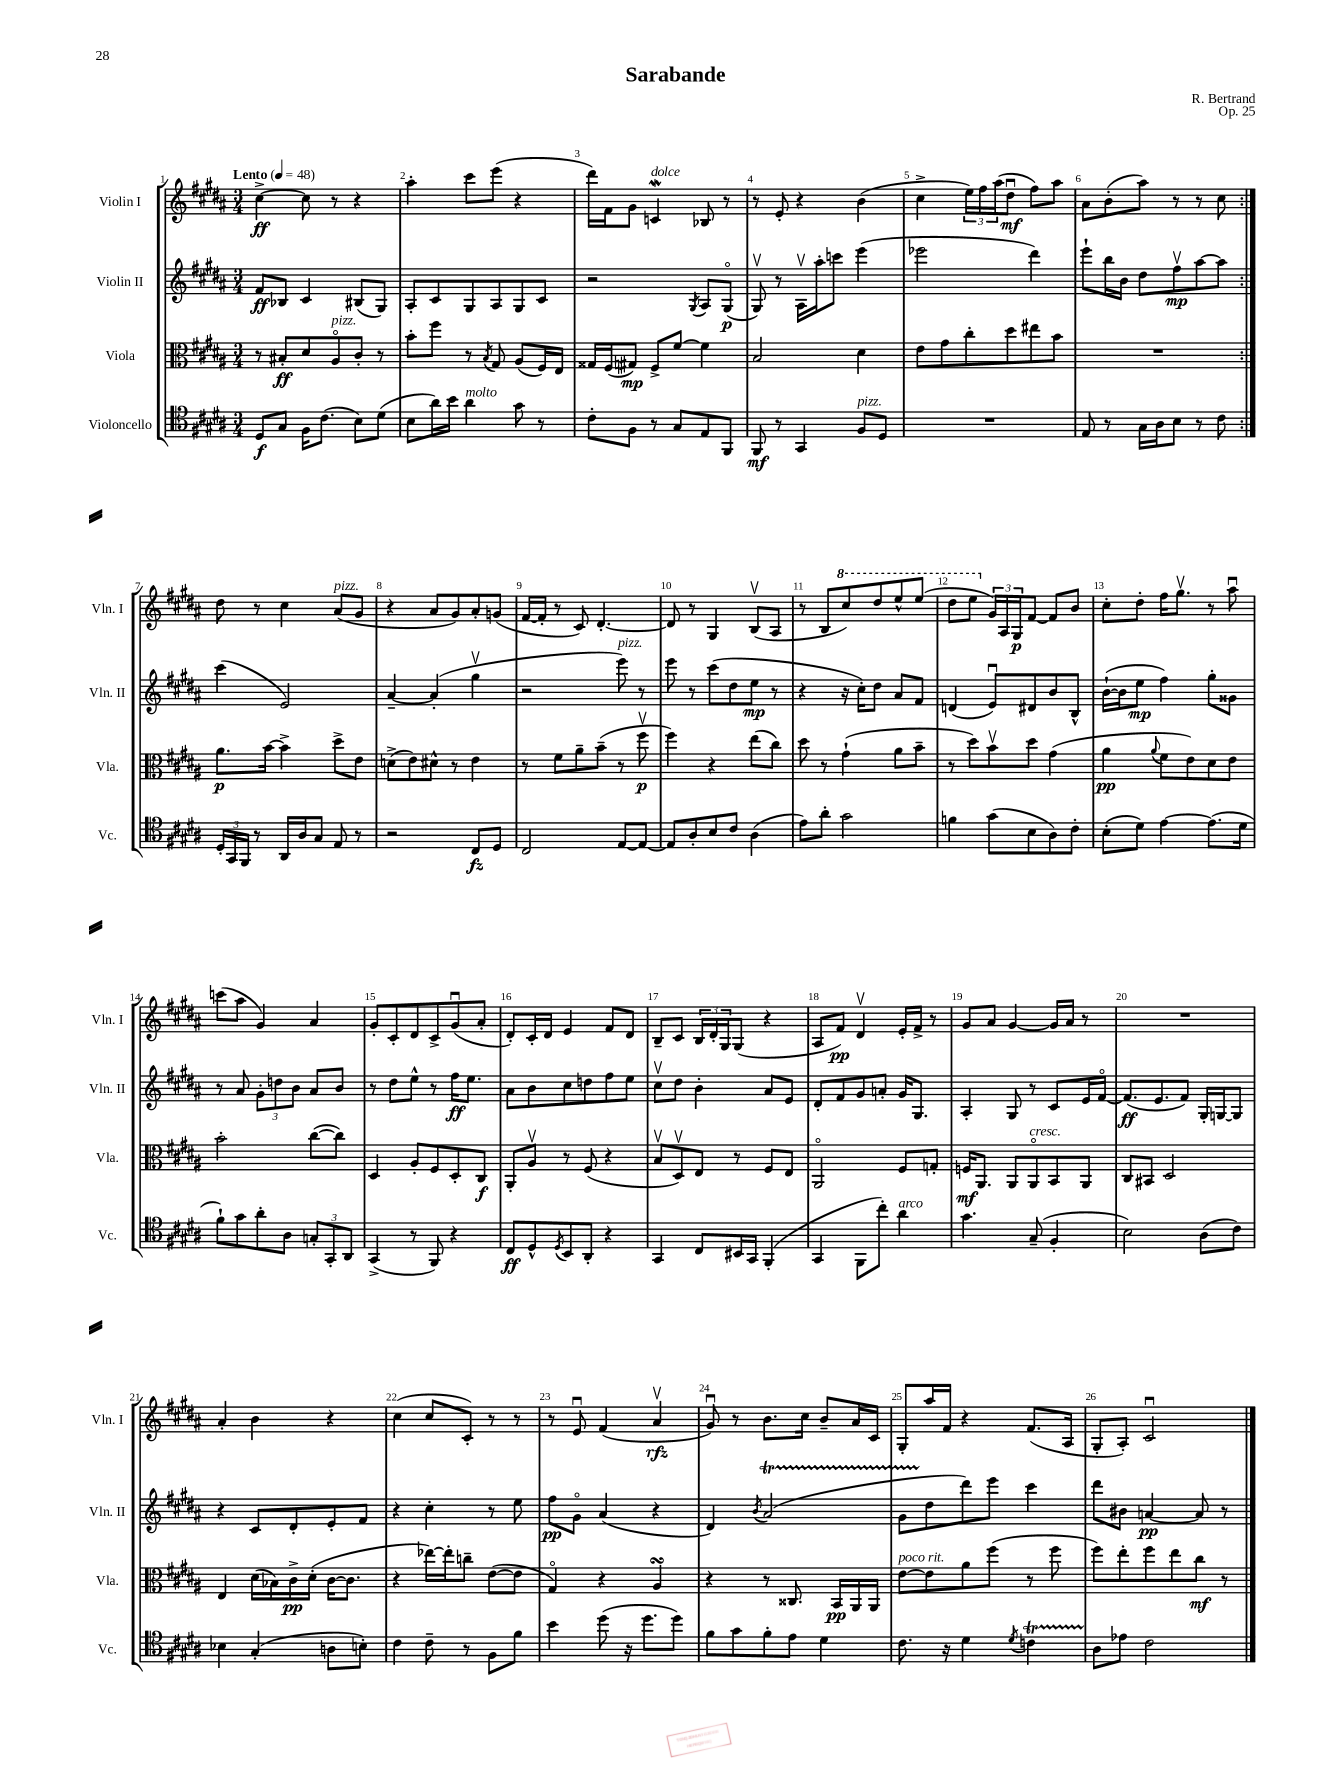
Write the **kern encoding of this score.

**kern	**kern	**kern	**kern
*staff4	*staff3	*staff2	*staff1
*clefC4	*clefC3	*clefG2	*clefG2
*k[f#c#g#d#a#]	*k[f#c#g#d#a#]	*k[f#c#g#d#a#]	*k[f#c#g#d#a#]
*M3/4	*M3/4	*M3/4	*M3/4
*MM48	*MM48	*MM48	*MM48
8D#/L	8r	8f#/L	[4cc#^\
8G#/J	8B#'/L	8B-/J	.
16F#\LK	8d#/	4c#/	8cc#\]
(8.c#\J	.	.	.
.	8A#o/	.	8r
8B\L)	8c#'/J	(8B#/L	4r
(8d#\J	8r	8G#/J)	.
=	=	=	=
8B\L	8b'\L	8A#'/L	4aa#'\
16a#\L)	8ff#\J	8c#/	.
16b\JJ	.	.	.
4a#\	8r	8G#/	8ccc#\L
.	8qB/	.	.
.	8G#/	8A#/	(8eee\J
8g#\	(8A#/L	8G#/	4r
8r	16F#/L)	8c#/J	.
.	16E/JJ	.	.
=	=	=	=
8c#'\L	16G##/LL	2r	16ddd#\LL)
.	(16F#/J	.	16f#\J
8F#\J	8G#/J)	.	8g#\J
8r	8F#^/L	.	4c/
8G#/L	[8f#/J	.	.
.	.	8qG#/	.
8E/	4f#\]	8A#/L	8B-/
8FF#/J	.	(8G#o/J	8r
=	=	=	=
8FF#/	2B/	8G#v/)	8r
8r	.	8r	8e'/
4GG#/	.	16A#v\LL	4r
.	.	16aa#'\J	.
.	.	8ccc\J	.
8F#/L	4d#\	(4eee\	(4b\
8D#/J	.	.	.
=	=	=	=
2.r	8e\L	2eee-\	4cc#^\
.	8g#\	.	.
.	8cc#'\	.	24ee\LL)
.	.	.	24ff#\
.	.	.	(24aa#\J
.	8dd#\	.	8dd#u\J
.	8ee#\	4ddd#\)	8ff#\L)
.	8b\J	.	8aa#\J
=	=	=	=
8E/	2.r	8eee`\L	8a#\L
8r	.	16bb\L	(8b'\
.	.	16b\JJ	.
16G#\LL	.	8dd#\L	8aa#\J)
16A#\J	.	.	.
8B\J	.	8ff#v\	8r
8r	.	[8aa#\	8r
8c#\	.	8aa#\]J	8cc#\
=:|!	=:|!	=:|!	=:|!
24D#'/LL	8.a#\L	(4ccc#\	8dd#\
24GG#/	.	.	.
24FF#/JJ	.	.	.
8r	.	.	8r
.	[16b\Jk	.	.
16AA#/LL	4b^\]	2e/)	4cc#\
16A#/J	.	.	.
8G#/J	.	.	.
8E/	8dd#^\L	.	(8a#/L
8r	8e\J	.	8g#/J
=	=	=	=
2r	(8d^\L	[4a#~/	4r
.	8e\)	.	.
.	8d#^^\J	(4a#'/]	8a#/L
.	8r	.	8g#/)
8C#/L	4e\	4gg#v\	8a#'/
8D#/J	.	.	(8g/J
=	=	=	=
2C#/	8r	2r	[16f#/LL
.	.	.	16f#'/]JJ
.	8f#\L	.	8r
.	8a#~\	.	8c#/)
.	(8b~\J	.	[4.d#'/
[8E/L	8r	8eee\)	.
8E/_J	8ff#v\	8r	.
=	=	=	=
8E/]L	4ff#\)	8eee\	8d#/]
8A#'/	.	8r	8r
8B/	4r	(8ccc#\L	4G#/
8c#/J	.	8dd#\	.
(4A#\	(8ee\L	8ee\J	(8Bv/L
.	8cc#\J)	8r	8A#/J
=	=	=	=
8e\L)	8dd#\	4r	8r
8a#'\J	8r	.	8B/L
2g#\	(4g#`\	16r	8ccc#/)
.	.	16cc#'\LK)	.
.	.	8dd#\J	8ddd#/
.	8a#\L	8a#/L	8eee^^/
.	8b~\J	8f#/J	(8eee/J
=	=	=	=
4f\	8r	(4d/	8ddd#\L
.	8dd#\L)	.	8eee\J
(8g#\L	8bv\	8eu/L)	24g#/LL)
.	.	.	24A#/
.	.	.	24G#/J
8B\	8dd#\J	8d#/	[8f#/J
8A#\)	(4g#\	8b/	8f#/]L
8c#'\J	.	8B^^/J	8b/J
=	=	=	=
(8B'\L	4a#\	([16b`\LL	8cc#'\L
.	.	16b\]J	.
8d#\J)	.	8ee\J	8dd#'\J
.	8qqa#/	.	.
[4e\	8f#\L	4ff#\)	16ff#\LK
.	.	.	8.gg#v\J
.	8e\)	.	.
(8.e\]L	8d#\	8gg#'\L	8r
.	8e\J	8g##\J	8aa#u\
16d#\Jk	.	.	.
=	=	=	=
8f#`\L)	2b'\	8r	(8ccc\L
8g#\	.	8a#/	8aa#\J
8a#'\	.	12g#'\L	4g#/)
.	.	12dd\	.
8A#\J	.	.	.
.	.	12b\J	.
12G'/L	([8cc#\L	8a#/L	4a#/
12GG#'/	.	.	.
.	8cc#\]J)	8b/J	.
12AA#/J	.	.	.
=	=	=	=
(4GG#^/	4D#/	8r	8g#'/L
.	.	8dd#\L	8c#'/
8r	8A#'/L	8ee^^\J	8d#/
8FF#/)	8F#/	8r	8c#^/
4r	8D#'/	16ff#\LK	(8g#u/
.	.	8.ee\J	.
.	8C#/J	.	8a#'/J
=	=	=	=
8C#/L	8AA#'/L	8a#\L	8d#'/L)
8D#^^/	8A#v/J	8b\	16c#'/L
.	.	.	16d#/JJ
8qD#/	.	.	.
8BB/	8r	8cc#\	4e/
8AA#'/J	(8F#/	8dd\	.
4r	4r	8ff#\	8f#/L
.	.	8ee\J	8d#/J
=	=	=	=
4GG#/	8Bv/L	8cc#v\L	8B~/L
.	8D#v/)	8dd#\J	8c#/J
8C#/L	8E/J	4b'\	24B/LL
.	.	.	24d#'/
.	.	.	24G#/J
16BB#/L	8r	.	(8G#/J
16GG#/JJ	.	.	.
(4FF#'/	8F#/L	8a#/L	4r
.	8E/J	8e/J	.
=	=	=	=
4GG#/	2AA#o/	8d#'/L	8A#/L
.	.	8f#/	8f#/J)
8FF#\L	.	8g#/	4d#v/
8cc#'\J)	.	8a'/J	.
4a#\	8F#/L	16g#/LK	16e'/LL
.	.	8.G#/J	16f#^/JJ
.	8G'/J	.	8r
=	=	=	=
4.g#\	16F/LK	4A#'/	8g#/L
.	8.AA#/J	.	.
.	.	.	8a#/J
.	8AA#/L	8G#/	[4g#/
(8G#~/	8AA#o/	8r	.
4F#'/	8BB/	8c#/L	16g#/]LL
.	.	.	16a#/JJ
.	8AA#/J	16e/L	8r
.	.	[16f#o/JJ	.
=	=	=	=
2B\)	8C#/L	(8.f#/]L	2.r
.	8BB#/J	.	.
.	.	8.e/	.
.	2D#/	.	.
.	.	8f#/J)	.
(8A#\L	.	16G#'/LL	.
.	.	[16G/J	.
8c#\J)	.	8G/]J	.
=	=	=	=
4B-\	4E/	4r	4a#'/
(4G#'/	(16d#\LL	8c#/L	4b\
.	16B-\)	.	.
.	16c#^\	8d#'/	.
.	(16d#'\JJ	.	.
8A\L	[16c#\LK	8e'/	4r
.	8.c#\]J	.	.
8B'\J)	.	8f#/J	.
=	=	=	=
4c#\	4r	4r	(4cc#\
8c#~\	[16ee-\LL)	4cc#'\	8cc#/L
.	16ee-'\]J	.	.
8r	8cc~\J	.	8c#'/J)
8F#\L	([8e\L	8r	8r
8f#\J	8e\]J	8ee\	8r
=	=	=	=
4b\	4G#o/)	8ff#\L	8r
.	.	8g#o\J	8eu/
(8dd#\	4r	(4a#/	(4f#/
16r	.	.	.
8.dd#\L	.	.	.
.	4A#/	4r	4a#v/
8dd#\J)	.	.	.
=	=	=	=
8f#\L	4r	4d#/)	8g#u/)
8g#\	.	.	8r
.	.	8qb/	.
8f#'\	8r	(2a#/	8.b\L
8e\J	8.C##/	.	.
.	.	.	16cc#\Jk
4d#\	.	.	8b~/L
.	16BB/LL	.	.
.	16AA#/	.	16a#/L
.	16AA#/JJ	.	16c#/JJ
=	=	=	=
8.c#\	[8e\L	8g#\L	8G#'/L
.	8e\]	8dd#\	16aa#/L
16r	.	.	16f#/JJ
4d#\	8a#\	8ddd#\)	4r
.	(8ff#\J	8eee\J	.
8qd#/	.	.	.
4c\	8r	4ccc#\	(8.f#/L
.	8ff#\	.	.
.	.	.	16A#/Jk
=	=	=	=
8A#\L	8ff#\L)	8ddd#\L	8G#'/L
8e-\J	8ee'\	8b#\J	8A#'/J)
2c#\	8ff#\	[4a/	2c#u/
.	8ee\	.	.
.	8cc#\J	8a/]	.
.	8r	8r	.
==	==	==	==
*-	*-	*-	*-
